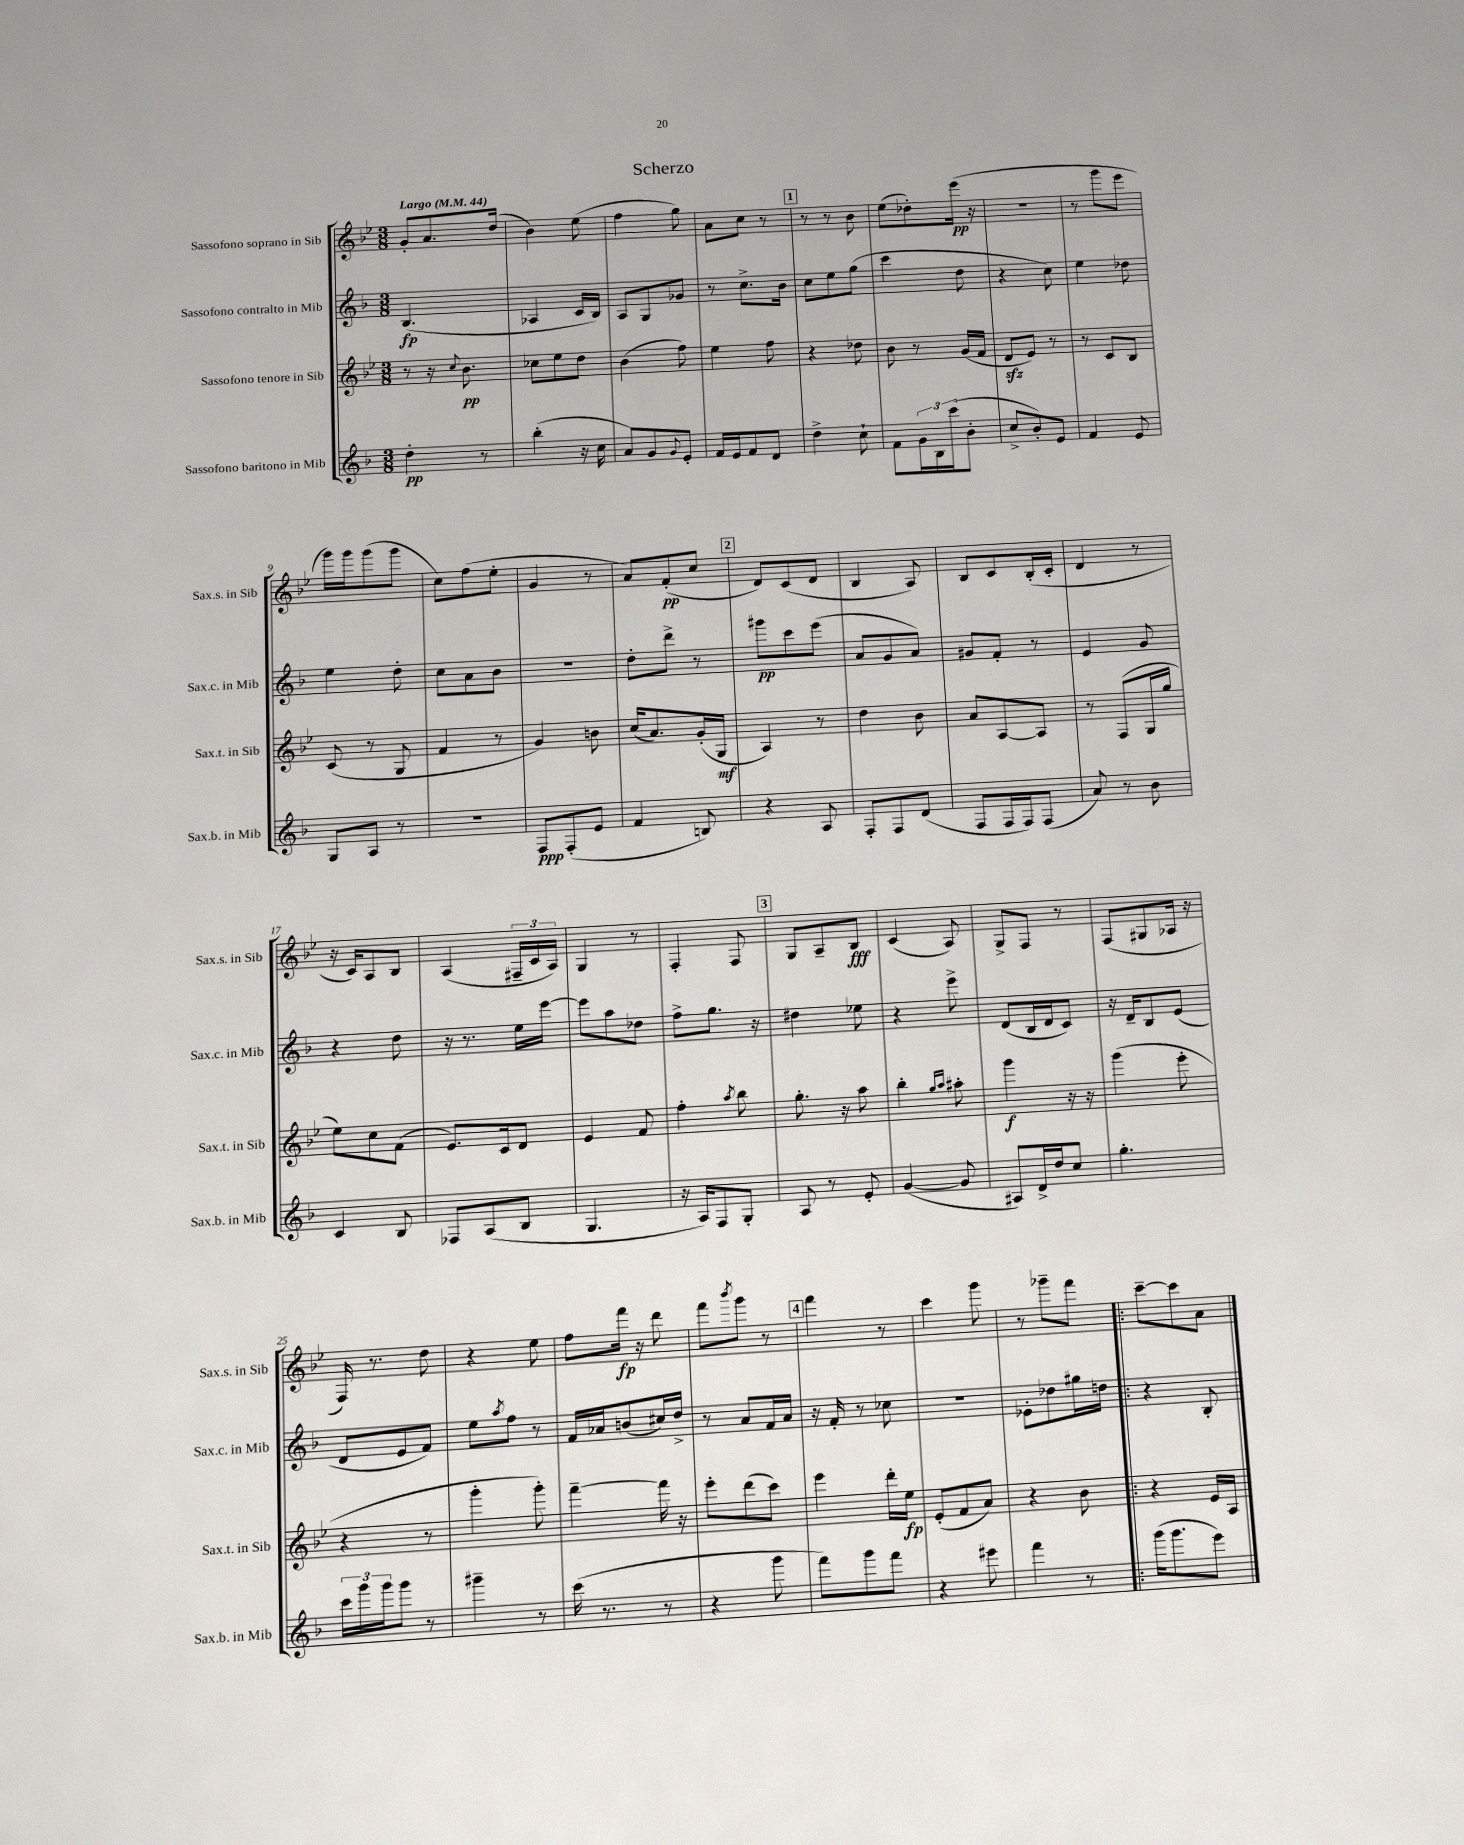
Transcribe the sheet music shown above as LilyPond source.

\header { title = "Scherzo" }
<<
\new StaffGroup <<
\new Staff = "s0" \with { instrumentName = "Sassofono soprano in Sib" shortInstrumentName = "Sax.s. in Sib" } {
    \clef treble \key bes \major \numericTimeSignature \time 3/8 \tempo "Largo" 4 = 44
    g'8-. a'8. d''16( |
    bes'4) ees''8( |
    f''4 g''8) |
    a'8 c''8 r8 |
    \mark \markup { \box "1" } r8 r8 bes'8 |
    ees''8( des''8-.) ees'''16\pp( r16 |
    R4. |
    r8 g'''8 ees'''8 |
    g'''16) g'''16 g'''8( g'''8 |
    c''8) f''8( ees''8-. |
    g'4 r8 |
    a'8) f'8-.\pp( c''8 |
    \mark \markup { \box "2" } d'8) c'8( d'8 |
    bes4 a8) |
    bes8 c'8 bes16-.( c'16-. |
    d'4 r8 |
    r16 c'16) a8 bes8 |
    a4( \tuplet 3/2 { fis16-- c'16 a16) } |
    g4 r8 |
    f4-. f8 |
    \mark \markup { \box "3" } g8 a8-- bes8\fff |
    c'4( a8) |
    g8-> f8 r8 |
    f8( gis8 aes16 r16 |
    f16) r8. d''8 |
    r4 ees''8 |
    f''8 f'''16\fp r16 d'''8 |
    f'''8 \acciaccatura { bes'''8 } g'''8 r8 |
    \mark \markup { \box "4" } f'''4 r8 |
    c'''4 g'''8 |
    r8 ges'''8-- f'''8 |
    \bar ".|:" c'''8~-- c'''8 a'8 \bar "|." |
}
\new Staff = "s1" \with { instrumentName = "Sassofono contralto in Mib" shortInstrumentName = "Sax.c. in Mib" } {
    \clef treble \key f \major \numericTimeSignature \time 3/8
    bes4.\fp( |
    aes4 c'16 bes16) |
    a8 g8 ges'8 |
    r8 c''8.-> bes'16 |
    \mark \markup { \box "1" } c''8 e''8 g''8( |
    c'''4 d''8 |
    r4 c''8) |
    e''4 des''8 |
    e''4 d''8-. |
    c''8 a'8 bes'8 |
    R4. |
    d''8-. d'''8-> r8 |
    \mark \markup { \box "2" } gis'''8\pp c'''8 e'''8( |
    a'8 g'8 a'8) |
    gis'8 f'8-. r8 |
    e'4 g'8 |
    r4 d''8 |
    r16 r8. e''16 e'''16~ |
    e'''8 a''8 des''8 |
    f''8-> g''8. r16 |
    \mark \markup { \box "3" } dis''4 ees''8 |
    r4 e'''8-> |
    d'8( bes16 d'16 c'8) |
    r16 d'16-- bes8 e'8( |
    d'8 e'8 f'8) |
    e''8 \acciaccatura { a''8 } f''8 r8 |
    f'16 aes'16 b'8( cis''16) d''16-> |
    r8 a'8 f'16 a'16 |
    \mark \markup { \box "4" } r16 f'16-. r8 ces''8 |
    R4. |
    ees'8-. des''8 gis''16 d''16 |
    \bar ".|:" r4 bes8-. \bar "|." |
}
\new Staff = "s2" \with { instrumentName = "Sassofono tenore in Sib" shortInstrumentName = "Sax.t. in Sib" } {
    \clef treble \key bes \major \numericTimeSignature \time 3/8
    r8 r16 \appoggiatura { c''8 } bes'8.\pp |
    ces''8 ees''8 d''8 |
    bes'4( f''8) |
    ees''4 f''8 |
    \mark \markup { \box "1" } r4 des''8 |
    bes'8 r8 g'16( f'16 |
    d'8\sfz ees'8) r8 |
    r8 c'8 bes8 |
    c'8( r8 g8 |
    f'4 r8 |
    g'4) b'8 |
    c''16( a'8.) g'16-.( g16\mf |
    \mark \markup { \box "2" } a4) r8 |
    d''4 bes'8 |
    a'8 a8~ a8 |
    r8 f8( g16 g''16 |
    ees''8) c''8 f'8( |
    ees'8.) c'16 d'8 |
    ees'4 f'8 |
    f''4-. \acciaccatura { a''8 } bes''8 |
    \mark \markup { \box "3" } g''8.-. r16 a''8 |
    bes''4-. \grace { g''16 a''16 } ais''8-. |
    g'''4\f r16 r16 |
    g'''4( ees'''8-. |
    r4 r8 |
    g'''4-. g'''8-.) |
    f'''4~-- f'''16 r16 |
    ees'''8-. d'''8( c'''8) |
    \mark \markup { \box "4" } ees'''4 d'''16-. ees''16\fp |
    ees'8-.( f'8 a'8) |
    r4 bes'8 |
    \bar ".|:" r4 ees'16 a16 \bar "|." |
}
\new Staff = "s3" \with { instrumentName = "Sassofono baritono in Mib" shortInstrumentName = "Sax.b. in Mib" } {
    \clef treble \key f \major \numericTimeSignature \time 3/8
    d''4-.\pp r8 |
    bes''4-.( r16 c''16 |
    a'8) g'8 \appoggiatura { g'8 } e'8-. |
    f'16 e'16 f'8 d'8 |
    \mark \markup { \box "1" } d''4-> c''8-! |
    f'8 \tuplet 3/2 { g'16 bes16 c'''16( } bes'8-. |
    c''8-> bes'8-.) e'8 |
    f'4 e'8 |
    g8 a8 r8 |
    R4. |
    f8\ppp f8-.( e'8 |
    f'4 b8) |
    \mark \markup { \box "2" } r4 a8 |
    f8-. f8 d'8( |
    f8 f16 f16) f8( |
    a'8) r8 bes'8 |
    c'4 bes8 |
    fes8 a8( bes8 |
    g4. |
    r16 a16) f8 g8-. |
    \mark \markup { \box "3" } a8 r8 e'8-. |
    g'4~( g'8 |
    ais8) d'16-> d''16 c''8 |
    g''4.-. |
    \tuplet 3/2 { c'''16 g'''16 g'''16 } g'''8 r8 |
    gis'''4-- r8 |
    c'''16( r8. r8 |
    r4 g'''8 |
    \mark \markup { \box "4" } f'''8) g'''8 f'''8 |
    r4 eis'''8 |
    f'''4 r8 |
    \bar ".|:" g'''16( g'''8. e'''8) \bar "|." |
}
>>
>>
